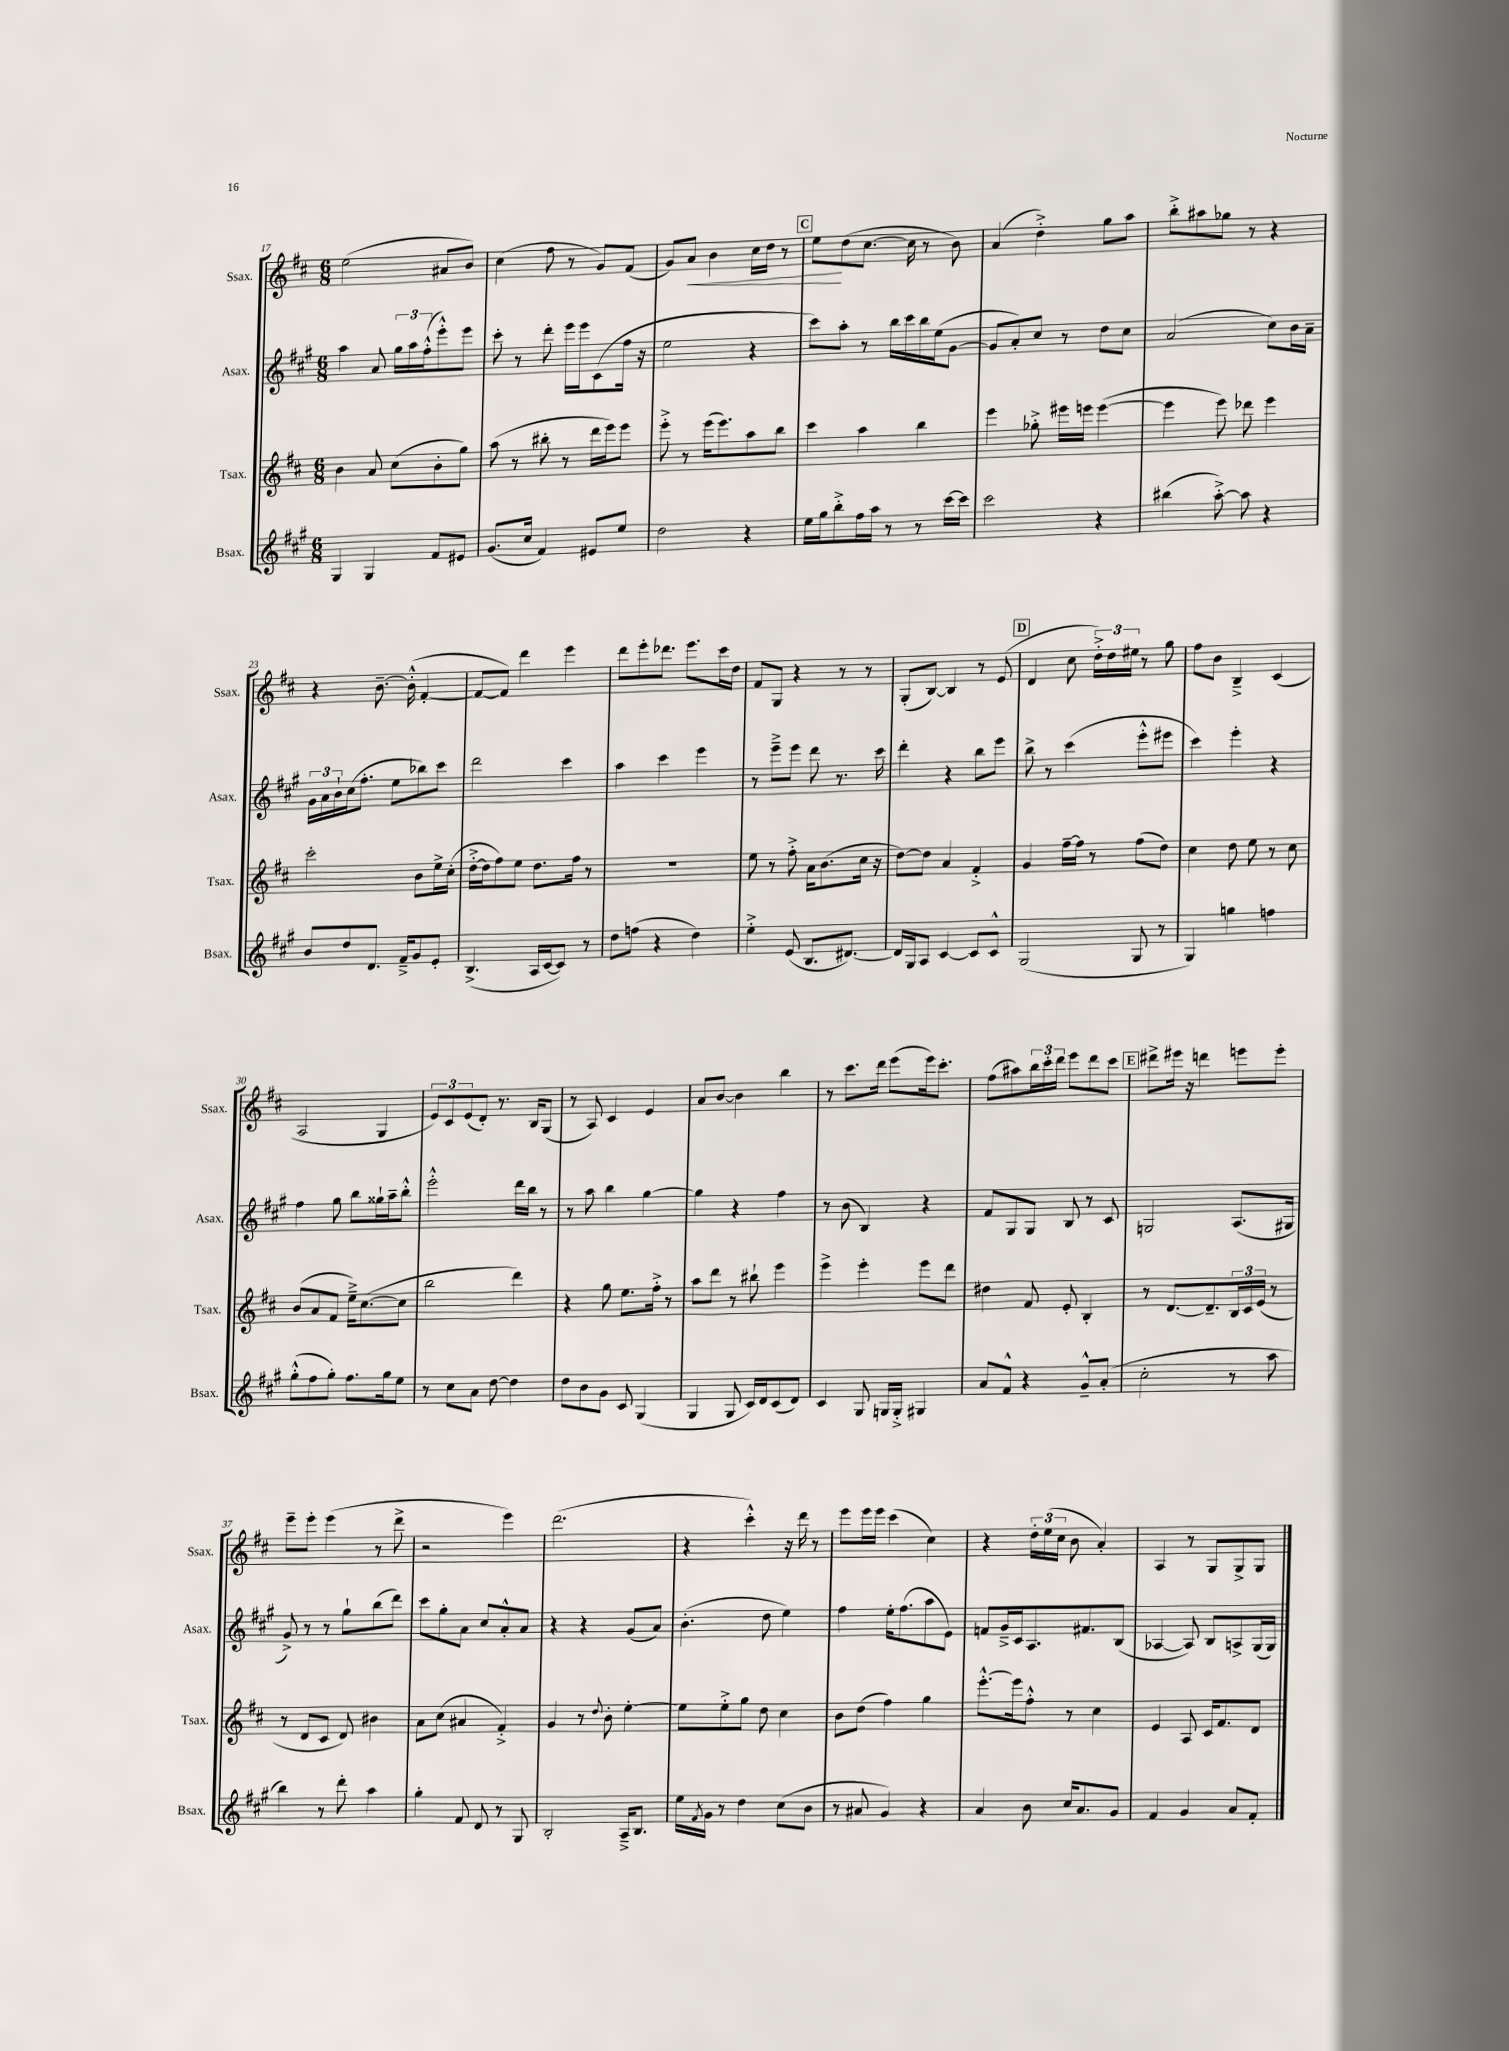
<<
\new StaffGroup <<
\new Staff = "s0" \with { instrumentName = "Ssax." shortInstrumentName = "Ssax." } {
    \clef treble \key d \major \numericTimeSignature \time 6/8
    e''2( ais'8 b'8) |
    cis''4( fis''8 r8 g'8) fis'8( |
    g'8) a'8\< b'4 cis''16 d''16 r8 |
    \mark \markup { \box "C" } e''8\! d''8( cis''8.~ cis''16 r8 b'8) |
    a'4( d''4-.->) g''8 a''8 |
    b''8-.-> ais''8 ges''8 r8 r4 |
    r4 b'8.~-- b'16-.-^( fis'4~-. |
    fis'8~ fis'8) d'''4 e'''4 |
    d'''8 e'''8-. des'''8. e'''8. cis'''16 d''16 |
    fis'8 g8 r4 r8 r8 |
    g8-.( b8~) b4 r8 e'8( |
    \mark \markup { \box "D" } d'4 cis''8 \tuplet 3/2 { d''16-.->) d''16 eis''16 } r8 g''8 |
    fis''8 b'8 b4---> cis'4( |
    a2 g4 |
    \tuplet 3/2 { e'8) cis'8 e'8( } d'8-.) r8. b16 g8( |
    r8 a8) cis'4 e'4 |
    a'8 b'8~ b'4 b''4 |
    r8 cis'''8. d'''16 e'''8( e'''16) cis'''8.-. |
    fis''8( ais''8) \tuplet 3/2 { b''16 cis'''16-. d'''16 } e'''8 d'''8 cis'''8 |
    \mark \markup { \box "E" } dis'''8-> eis'''16 r16 d'''4 e'''8 e'''8-. |
    e'''8-- e'''8-. e'''4( r8 d'''8-> |
    r2 e'''4) |
    d'''2.( |
    r4 cis'''4-.-^) r16 d'''16 r8 |
    e'''8 e'''16 e'''16 cis'''4( cis''4) |
    r4 \tuplet 3/2 { d''16-. e''16( cis''16 } b'8 a'4-.) |
    a4 r8 g8 g8-> g8 \bar "|." |
}
\new Staff = "s1" \with { instrumentName = "Asax." shortInstrumentName = "Asax." } {
    \clef treble \key a \major \numericTimeSignature \time 6/8
    a''4 a'8 \tuplet 3/2 { gis''16 a''16 fis''16-.-^( } e'''8-.-^) e'''8 |
    cis'''8-. r8 d'''8-. e'''16 e'''16 cis'8( fis''16 r16 |
    e''2 r4 |
    \mark \markup { \box "C" } cis'''8) a''8-. r8 b''16 cis'''16 b''16 e''16( gis'8~ |
    gis'8 a'8-.) cis''8 r8 d''8 cis''8 |
    a'2( cis''8) b'16 a'16-- |
    \tuplet 3/2 { gis'16 a'16 b'16-! } cis''16( fis''8.-. e''8 bes''8) cis'''8 |
    d'''2 cis'''4 |
    a''4 cis'''4 e'''4 |
    r8 e'''8---> e'''8 d'''8 r8. cis'''16 |
    d'''4-. r4 b''8 e'''8 |
    \mark \markup { \box "D" } b''8-> r8 cis'''4( e'''8-.-^ eis'''8 |
    cis'''4) e'''4-. r4 |
    fis''4 gis''8 b''8 gisis''16-! a''16-- b''8-.-^ |
    e'''2-.-^ d'''16 b''16 r8 |
    r8 a''8 b''4 gis''4~ |
    gis''4 r4 fis''4 |
    r8 b'8( b4) r4 |
    fis'8 gis8 gis8 b8 r8 cis'8 |
    \mark \markup { \box "E" } g2 a8.( gis16 |
    gis'8->) r8 r8 gis''8-! b''8( d'''8) |
    cis'''8 gis''8-. a'8 cis''8 a'8-.-^ a'8 |
    r4 r4 gis'8( a'8) |
    b'4.-.( d''8 e''4) |
    fis''4 e''16-. fis''8.( a''8 e'8) |
    f'8 gis'16---> cis'16 a8. fis'8. b8( |
    aes4~ aes8) b8 a8-> gis16( gis16) \bar "|." |
}
\new Staff = "s2" \with { instrumentName = "Tsax." shortInstrumentName = "Tsax." } {
    \clef treble \key d \major \numericTimeSignature \time 6/8
    b'4 a'8 cis''8( b'8-. g''8) |
    a''8( r8 bis''8-. r8 d'''16 e'''16) e'''8 |
    e'''8-.-> r8 e'''16( e'''8.) a''8 b''8 |
    \mark \markup { \box "C" } cis'''4 a''4 b''4 |
    e'''4 ges''8-.-> eis'''16 e'''16 e'''4~( |
    e'''4 e'''8) des'''8 e'''4 |
    cis'''2-. b'8 e''16-> cis''16-.( |
    d''16~-.-> d''16 fis''8) e''8 d''8. fis''16 r8 |
    R2. |
    e''8 r8 fis''8-.-> a'16 b'8.( cis''16 r16 |
    d''8~) d''8 a'4 fis'4-.-> |
    \mark \markup { \box "D" } g'4 fis''16~-- fis''16 r8 fis''8( d''8) |
    cis''4 d''8 e''8 r8 cis''8 |
    b'8( a'8 fis'8 e''16--->) cis''8.~( cis''8 |
    b''2 d'''4) |
    r4 g''8 e''8. fis''16-.-> r8 |
    a''8 d'''8 r8 bis''8-! e'''4 |
    e'''4-> e'''4-. e'''8 d'''8 |
    dis''4 fis'8 e'8-. b4-. |
    \mark \markup { \box "E" } r8 d'8.~ d'8.-- \tuplet 3/2 { b16 cis'16 e'16( } r8 |
    r8 d'8 cis'8 d'8) bis'4 |
    a'8 cis''8( ais'4 fis'4-.->) |
    g'4 r8 \appoggiatura { d''8 } b'8-. e''4~-. |
    e''8 e''8-.-> g''8 d''8 cis''4 |
    b'8 d''8( fis''4) g''4 |
    e'''8.~-.-^ e'''16 fis''8-.-^ r8 cis''4 |
    e'4 a8 cis'16 fis'8. d'8 \bar "|." |
}
\new Staff = "s3" \with { instrumentName = "Bsax." shortInstrumentName = "Bsax." } {
    \clef treble \key a \major \numericTimeSignature \time 6/8
    gis4 gis4 fis'8 eis'8 |
    gis'8.( cis''16 fis'4) eis'8 e''8 |
    d''2 r4 |
    \mark \markup { \box "C" } e''16 gis''16 b''8-.-> fis''16 a''16 r8 r8 cis'''16~ cis'''16 |
    cis'''2 r4 |
    bis''4( a''8~-.->) a''8 r4 |
    b'8 d''8 d'8. fis'16---> gis'8 e'8-. |
    b4.->( a16 cis'16~ cis'8) r8 |
    d''8 f''8( r4 d''4) |
    e''4-.-> e'8( b8. dis'8.~) |
    dis'16 gis16 a8 cis'4~ cis'8 cis'8-^ |
    \mark \markup { \box "D" } gis2( gis8 r8 |
    gis4) g''4 f''4 |
    gis''8-.-^( fis''8 gis''8-.) fis''8. gis''16 e''8 |
    r8 cis''8 a'8 d''8~ d''4 |
    d''8 b'8 gis'8 cis'8 gis4( |
    gis4 gis8 cis'16) d'16 cis'8( d'8) |
    cis'4 gis8 g16 g16-.-> gis4 |
    a'8 fis'8-^ r4 gis'8---^ a'8-.( |
    \mark \markup { \box "E" } cis''2-. r8 a''8 |
    b''4) r8 d'''8-. a''4 |
    gis''4-. fis'8 d'8 r8 gis8 |
    b2-. a16---> b8. |
    e''16 \acciaccatura { fis'8 } gis'16 r8 d''4 cis''8( b'8 |
    r8 ais'8 gis'4) r4 |
    a'4 b'8 cis''16 a'8. gis'8 |
    fis'4 gis'4 a'8 fis'8-. \bar "|." |
}
>>
>>
\layout { \context { \Score currentBarNumber = #17 } }
